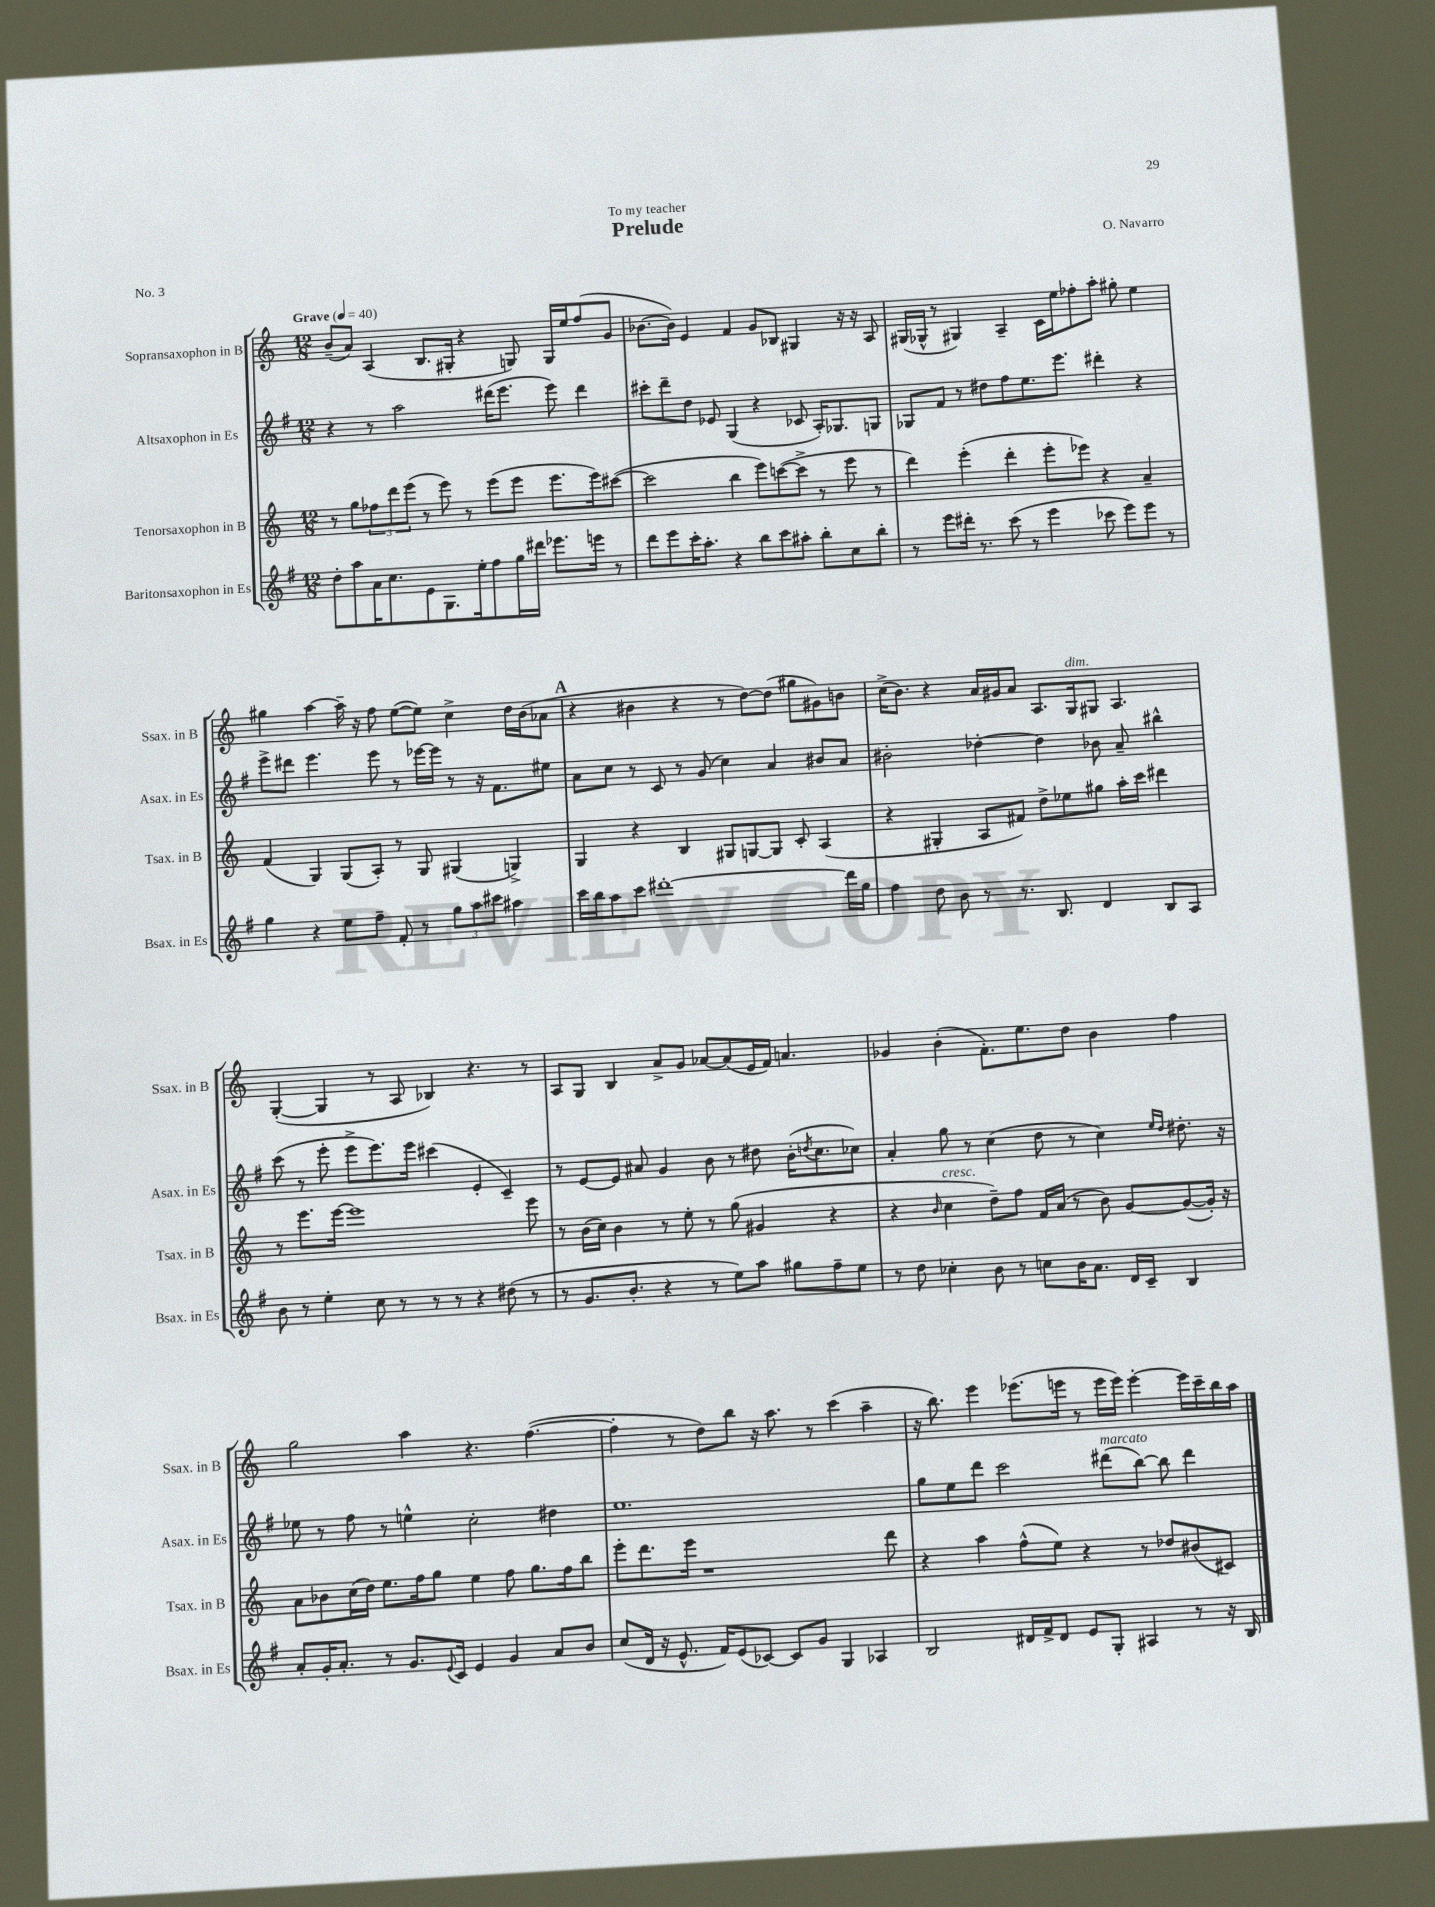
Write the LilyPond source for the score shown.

\header { title = "Prelude" composer = "O. Navarro" dedication = "To my teacher" piece = "No. 3" }
<<
\new StaffGroup <<
\new Staff = "s0" \with { instrumentName = "Sopransaxophon in B" shortInstrumentName = "Ssax. in B" } {
    \clef treble \key c \major \numericTimeSignature \time 12/8 \tempo "Grave" 4 = 40
    b'8--( a'8) a4( b8. gis16-. r4 g8) g16 e''16 f''8( g'8 |
    bes'8.~ bes'16) e'4 f'4 g'8 bes8 gis4 r16 r16 a8 |
    gis16( ges16-^ r8 gis4) a4-- c'16 e''16 fes''8-. a''8-. gis''8-. e''4 |
    gis''4 a''4~ a''16-- r16 f''8 e''8~( e''8) c''4-> d''16 b'16( aes'8 |
    \mark \markup { \bold "A" } r4 bis'4 r4 r8 d''8~) d''8( gis''8 gis'8) b'8 |
    c''16->( b'8.) r4 a'16 gis'16 a'8 a8. g16^\markup { \italic "dim." } gis8 a4. |
    g4~-.( g4 r8 a8 bes4) r4. r8 |
    a8 g8 b4 a'8-> g'8 aes'8~ aes'8( e'16 f'16) a'4. |
    ges'4 b'4-.( f'8.-.) e''8. d''8 b'4 f''4 |
    g''2 a''4 r4. f''4.~( |
    f''4-. r8 d''8) b''8 r16 a''8. r8 c'''4( a''4-- |
    r16 b''8.) e'''4 ees'''8.( e'''16 r8 e'''16 e'''16) e'''4~-. e'''16 c'''16-- b''16 a''16 \bar "|." |
}
\new Staff = "s1" \with { instrumentName = "Altsaxophon in Es" shortInstrumentName = "Asax. in Es" } {
    \clef treble \key g \major \numericTimeSignature \time 12/8
    r4 r8 a''2 dis'''16( e'''8. e'''8) dis'''4 |
    cis'''8-. d'''8-- d''8 ees'8 g4( r4 ces'8 a16-.) ges8. g8 |
    ges8 fis'8 r8 dis''8 fis''8 e''8. e'''8. dis'''4-. r4 |
    e'''8-> dis'''8 e'''4. e'''8 r8 ees'''16~ ees'''16 r8 r16 fis'8. eis''8 |
    \mark \markup { \bold "A" } a'8 c''8 r8 c'8 r8 g'8( c''4) a'4 bis'8 a'8 |
    bis'2-. des''4~-. des''4 bes'8 a'8-- bis''4-^ |
    c'''8( r8 e'''8-. e'''8-> e'''8.) e'''16 cis'''4( e'4-. c'4--) |
    r8 e'8~ e'8 ais'8 g'4 b'8 r8 dis''8 b'16-.( \acciaccatura { d''8 } c''8. ces''8) |
    a'4-. g''8 r8 c''4( d''8 r8 c''4) \grace { e''16 d''16 } dis''8.-. r16 |
    ees''8 r8 fis''8 r8 e''4-^ c''2-. dis''4 |
    e''1. |
    g''8 e''8 d'''8 c'''2 dis'''8^\markup { \italic "marcato" }( b''8~) b''8 dis'''4 \bar "|." |
}
\new Staff = "s2" \with { instrumentName = "Tenorsaxophon in B" shortInstrumentName = "Tsax. in B" } {
    \clef treble \key c \major \numericTimeSignature \time 12/8
    r8 g''8 \tuplet 3/2 { fes''8 d'''8 e'''8( } r8 e'''8) r8 e'''8( e'''8 e'''8. e'''16) cis'''8~( |
    cis'''2 b''4 e'''8) c'''8~( c'''8-> r8 e'''8 r8 |
    d'''4) e'''4-.( d'''4-. e'''8-. ees'''8) r4 a'4-- |
    f'4( g4) g8( a8-.) r8 g8 gis4( g4->) |
    \mark \markup { \bold "A" } g4 r4 b4 gis8 g8~ g8 c'8-. a4( |
    r4 gis4-. a8 fis'8) d''8-> ees''8 gis''8 a''16-. c'''16 dis'''4 |
    r8 e'''8. e'''16~ e'''1 e'''8 |
    r8 b'16( c''16) b'4 r8 e''8-. r8 g''8( gis'4 r4 |
    r4 \grace { b'16 } c''4^\markup { \italic "cresc." } d''8--) f''8 f'16 a'16( r8 b'8) g'8~ g'8~( g'16-.) r16 |
    a'8 bes'8 c''16( d''16) e''8. f''16 g''8 e''4 f''8 g''8. f''16 b''8 |
    e'''8-. d'''8. e'''16 r1 d'''8 |
    r4 a''4 f''8-^( e''8) r4 r8 des''8 bis'8( cis'8) \bar "|." |
}
\new Staff = "s3" \with { instrumentName = "Baritonsaxophon in Es" shortInstrumentName = "Bsax. in Es" } {
    \clef treble \key g \major \numericTimeSignature \time 12/8
    d''8-. a''8 a'16 c''8. e'8 g8. e''16-. fis''8 g''16 dis'''16 ees'''8. e'''16 r8 |
    d'''8 e'''8 c'''16-. a''8.-. r4 b''8 c'''8 ais''8-. b''8-. c''8 b''8-. |
    r8 e'''8 dis'''16-. r8. c'''8( r8 e'''4 ces'''8 e'''8) e'''8 r8 |
    g''4 r4 e''8 fis''8-- fis'8-. r8 \tuplet 3/2 { g''8 a''8 cis'''8 } ais''4 |
    \mark \markup { \bold "A" } c'''16 b''16 a''8 c'''8 dis'''1~-. dis'''16 g''16 |
    fis''4 d''8 b'8 r8 r8. b8. d'4 b8 a8 |
    b'8 r8 e''4-. c''8 r8 r8 r8 r4 dis''8( r8 |
    r8 g'8. b'8.-. r4 r8 e''8) a''8 gis''8 fis''8-- e''8 |
    r8 d''8 ces''4-. b'8 r8 c''8 b'16 a'8. d'16 c'16-- b4 |
    a'8-. g'16-. a'8.-. r8 g'8. \appoggiatura { e'8 } c'16 e'4 g'4 a'8 b'8 |
    c''8( d'16 r16 e'8.-^ fis'16) e'8( ces'8~) ces'8 g'8 g4 aes4 |
    b2 dis'16 fis'16-> dis'8 e'8 g8-. ais4 r8 r16 b16 \bar "|." |
}
>>
>>
\layout { \context { \Score \remove "Bar_number_engraver" } }
